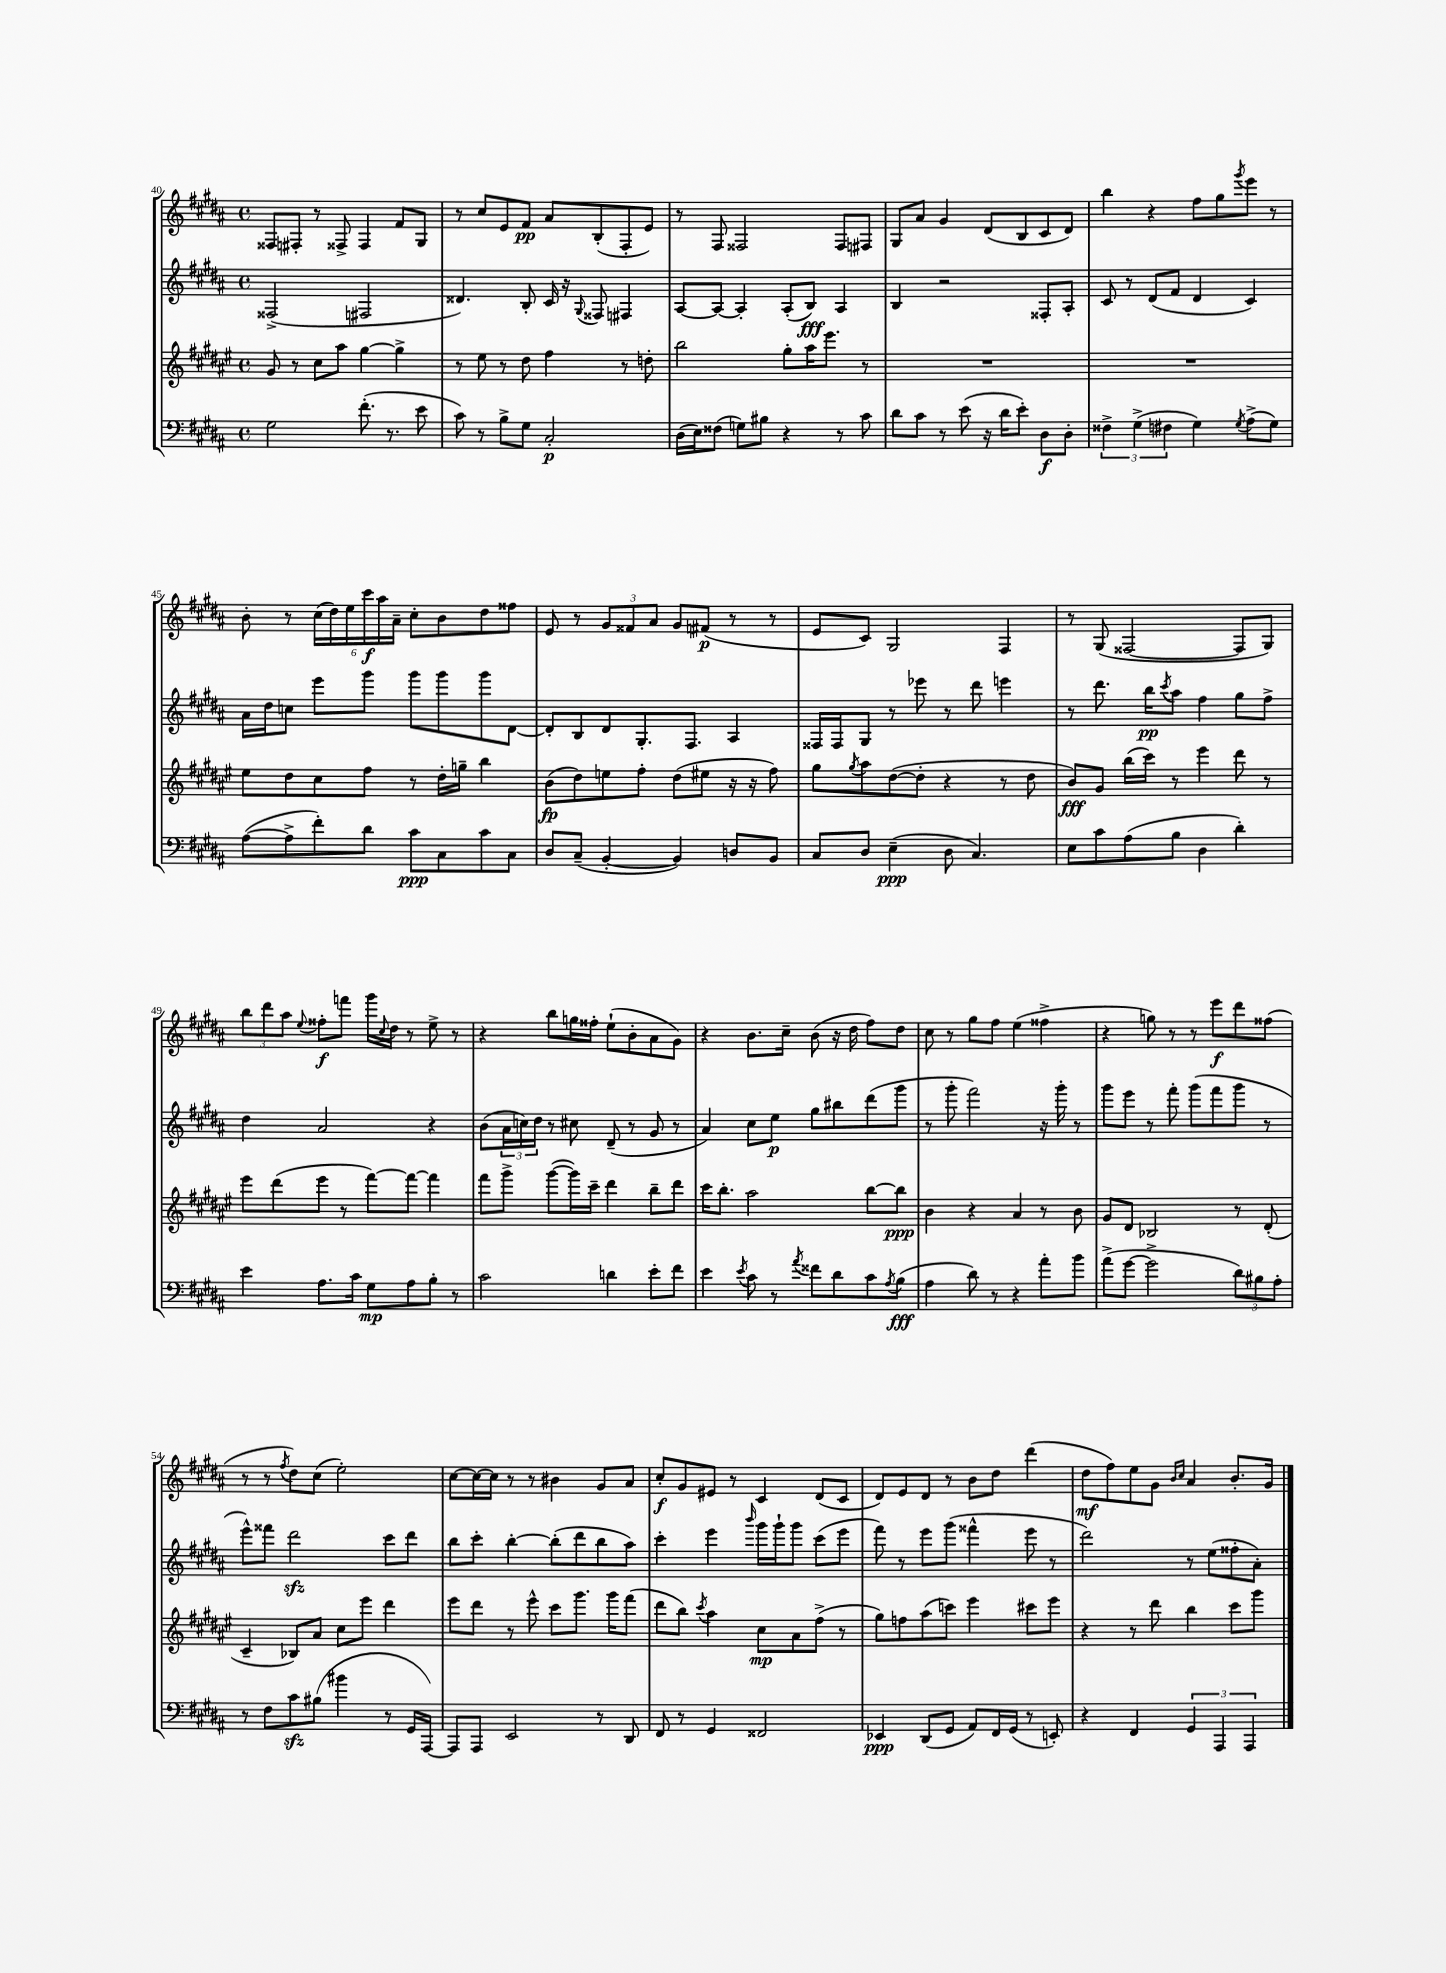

**kern	**kern	**kern	**kern
*staff4	*staff3	*staff2	*staff1
*clefF4	*clefG2	*clefG2	*clefG2
*k[f#c#g#d#a#]	*k[f#c#g#d#a#e#]	*k[f#c#g#d#a#]	*k[f#c#g#d#a#]
*M4/4	*M4/4	*M4/4	*M4/4
*met(c)	*met(c)	*met(c)	*met(c)
2G#	8g#	(2F##^	8F##
.	8r	.	8F#'
.	8cc#	.	8r
.	8aa#	.	8F##^
(8.f#'	[4gg#	2F#	4F##
8.r	.	.	.
.	4gg#^]	.	8f#
8e	.	.	8G#
=	=	=	=
8c#)	8r	4.d##)	8r
8r	8ee#	.	8cc#
8B^	8r	.	8e
8G#	8dd#	8B'	8f#
2C#'	4ff#	16c#	8a#
.	.	16r	.
.	.	8qqG#	.
.	.	8F##	(8B'
.	8r	4F#	8F#'
.	8dd'	.	8e)
=	=	=	=
(16D#	2bb	[8A#	8r
16E)	.	.	.
(8F##	.	8A#_	8F#
8G)	.	4A#']	2F##
8B#	.	.	.
4r	8gg#'	(8A#'	.
.	16aa#	8B)	.
.	8.eee#	.	.
8r	.	4A#	8F##
8c#	8r	.	8F#
=	=	=	=
8d#	1r	4B	8G#
8c#	.	.	8a#
8r	.	2r	4g#
(8e	.	.	.
16r	.	.	(8d#
16d#	.	.	.
8e')	.	.	8B
8D#	.	8F##'	8c#
8D#'	.	8A#'	8d#)
=	=	=	=
6F##^	1r	8c#	4bb
.	.	8r	.
(6G#^	.	.	.
.	.	(8d#	4r
6F#	.	.	.
.	.	8f#	.
4G#)	.	4d#	8ff#
.	.	.	8gg#
8qG#	.	.	8qggg#
(8A#^	.	4c#)	8eee
8G#)	.	.	8r
=	=	=	=
([8A#	8ee#	16a#	8b'
.	.	16dd#	.
8A#^]	8dd#	8cc	8r
8f#')	8cc#	8eee	(24cc#
.	.	.	24dd#)
.	.	.	24ee
8d#	8ff#	8ggg#	24ccc#
.	.	.	24aa#
.	.	.	24a#~
8c#	8r	8ggg#	8cc#'
8C#	16dd#'	8ggg#	8b
.	16gg~	.	.
8c#	4bb	8ggg#	8dd#
8C#	.	[8d#	8ff##
=	=	=	=
8D#	(8b	8d#']	8e
(8C#~	8dd#)	8B	8r
[4BB'	8ee	8d#	12g#
.	.	.	12f##
.	8ff#'	8.G#'	.
.	.	.	12a#
4BB])	(8dd#	.	8g#
.	.	8.F#	.
.	8ee#	.	(8f#
8D	16r	4A#	8r
.	16r	.	.
8BB	8ff#)	.	8r
=	=	=	=
8C#	8gg#	16F##	8e
.	.	16F##	.
.	8qgg#	.	.
8D#	8aa#	8G#	8c#)
(4E~	([8dd#	8r	2G#
.	8dd#']	8eee-	.
8D#	4r	8r	.
4.C#)	.	8ddd#	.
.	8r	4eee	4F#
.	8dd#	.	.
=	=	=	=
8E	8b)	8r	8r
8c#	8g#	8.ddd#	(8G#
(8A#	(16bb	.	[2F##
.	16ccc#)	16bb	.
.	.	8qccc#	.
8B	8r	8aa#	.
4D#	4eee#	4ff#	.
4d#')	8ddd#	8gg#	8F##]
.	8r	8ff#^	8G#)
=	=	=	=
4e	8eee#	4dd#	12bb
.	.	.	12ddd#
.	(8ddd#	.	.
.	.	.	12aa#
.	.	.	8qqee
8.A#	8eee#	2a#	8ff##'
.	8r	.	8fff
16c#	.	.	.
8G#	[8fff#)	.	16ggg#
.	.	.	8qqcc#
.	.	.	16dd#
8A#	8fff#_	.	8r
8B'	4fff#]	4r	8ee^
8r	.	.	8r
=	=	=	=
2c#	8fff#	(8b	4r
.	8ggg#^	24a#	.
.	.	24cc)	.
.	.	24dd#	.
.	([8ggg#	8r	8bb
.	16ggg#])	8cc#	16gg
.	16ccc#~	.	16ff##'
4d	4ddd#	(8d#~	(8ee`
.	.	8r	8b'
8e'	8bb~	8g#	8a#
8f#	8ddd#	8r	8g#)
=	=	=	=
4e	16ccc#	4a#)	4r
.	8.bb'	.	.
8qe	.	.	.
8c#	2aa#	8cc#	8.b
8r	.	8ee	.
.	.	.	16cc#~
8qa#	.	.	.
8f##	.	8gg#	(8b
8d#	.	8bb#	16r
.	.	.	16dd#
8c#	[8bb	(8ddd#	8ff#)
8qA#	.	.	.
(8B	8bb]	8ggg#	8dd#
=	=	=	=
4A#	4b	8r	8cc#
.	.	8ggg#'	8r
8d#)	4r	2fff#)	8gg#
8r	.	.	8ff#
4r	4a#	.	(4ee
8a#'	8r	16r	4ff##^
.	.	16ggg#'	.
8b	8b	8r	.
=	=	=	=
(8a#^	8g#	8ggg#	4r
[8g#	8d#	8eee	.
2g#^]	2B-	8r	8gg)
.	.	8fff#'	8r
.	.	(8ggg#	8r
.	.	8fff#	8eee
12d#)	8r	8ggg#	8ddd#
12B#	.	.	.
.	(8d#'	8r	(8ff##
12A#'	.	.	.
=	=	=	=
8r	4c#~	8eee^^)	8r
8F#	.	8fff##	8r
.	.	.	8qff#
8c#	8B-)	2ddd#	8dd#)
(8B#	8a#	.	(8cc#
4b#	8cc#	.	2ee')
.	8eee#	.	.
8r	4ddd#	8ccc#	.
16GG#	.	8ddd#	.
[16AAA#)	.	.	.
=	=	=	=
8AAA#]	8eee#	8bb	[8cc#
8AAA#	8ddd#	8ccc#'	16cc#_
.	.	.	16cc#]
2EE	8r	[4bb'	8r
.	8eee#^^	.	8r
.	8ccc#	(8bb']	4b#
.	8.ggg#	8ddd#	.
8r	.	8bb	8g#
.	16ggg#	.	.
8DD#	(8fff#	8aa#)	8a#
=	=	=	=
8FF#	8ddd#	4ccc#'	8cc#'
8r	8bb)	.	8g#
.	8qccc#	.	.
4GG#	4aa#	4eee	8e#
.	.	.	8r
.	.	16qqbbb	.
2FF##	8cc#	16ggg#	4c#
.	.	16ggg#`	.
.	8a#	8ggg#	.
.	(8ff#^	(8ccc#	(8d#
.	8r	8eee	8c#
=	=	=	=
4EE-	8gg#)	8fff#)	8d#)
.	8ff	8r	8e
(8DD#	(8aa#	8eee	8d#
8GG#	8ccc)	(8ggg#	8r
8AA#)	4eee#	4fff##^^	8b
16FF#	.	.	8dd#
(16GG#	.	.	.
8r	8ccc#	8eee	(4ddd#
8EE')	8eee#	8r	.
=	=	=	=
4r	4r	2ddd#)	8dd#
.	.	.	8ff#)
4FF#	8r	.	8ee
.	8ddd#	.	8g#
.	.	.	16qqb
.	.	.	16qqcc#
6GG#	4bb	8r	4a#
.	.	(8ee	.
6AAA#	.	.	.
.	8ccc#	8ff##'	8.b'
6AAA#	.	.	.
.	8ggg#	8a#')	.
.	.	.	16g#
==	==	==	==
*-	*-	*-	*-
